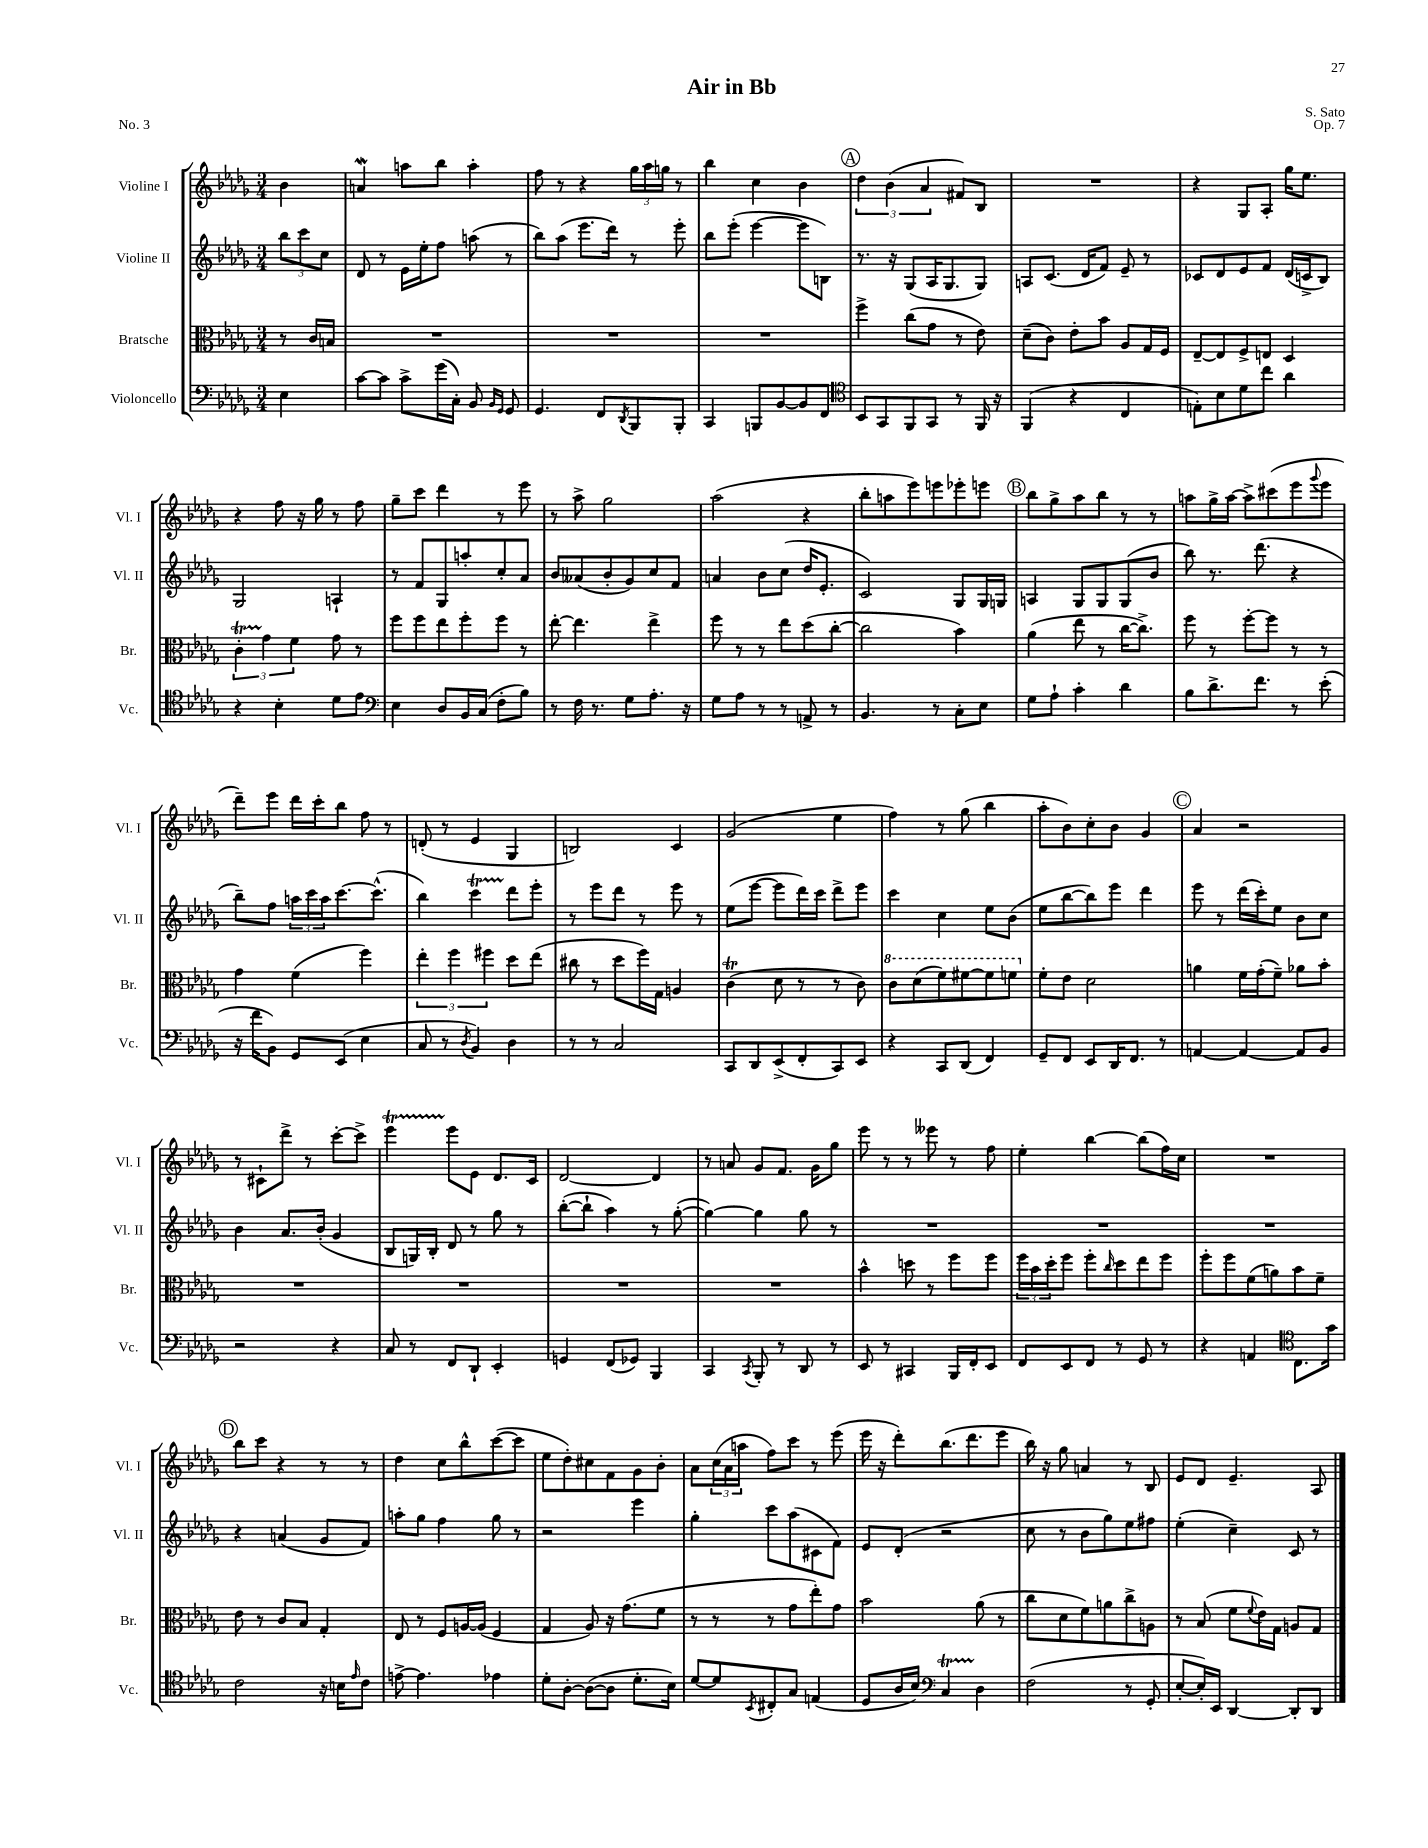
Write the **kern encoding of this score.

**kern	**kern	**kern	**kern
*staff4	*staff3	*staff2	*staff1
*clefF4	*clefC3	*clefG2	*clefG2
*k[b-e-a-d-g-]	*k[b-e-a-d-g-]	*k[b-e-a-d-g-]	*k[b-e-a-d-g-]
*M3/4	*M3/4	*M3/4	*M3/4
4E-	8r	12bb-	4b-
.	.	12ccc	.
.	16c	.	.
.	.	12cc	.
.	16B	.	.
=	=	=	=
[8c	2.r	8d-	4a
8c]	.	8r	.
8c^	.	16e-	8aa
.	.	16ee-'	.
(16g-	.	8ff	8bb-
16C')	.	.	.
8BB-	.	(8aa	4aa'
16qqBB-	.	.	.
16qqGG-	.	.	.
8GG-	.	8r	.
=	=	=	=
4.GG-	2.r	8bb-)	8ff
.	.	(8aa-	8r
.	.	8.eee-	4r
8FF	.	.	.
.	.	16ddd-)	.
8qDD-	.	.	.
8BBB-	.	8r	24gg-
.	.	.	24aa-
.	.	.	24gg
8BBB-'	.	8eee-'	8r
=	=	=	=
4CC	2.r	8bb-	4bb-
.	.	(8eee-'	.
8BBB	.	[4eee-	4cc
[8BB-	.	.	.
8BB-]	.	8eee-]	4b-
8FF	.	8B)	.
=	=	=	=
*clefC4	*	*	*
8BB-	4ff^	8.r	6dd-
8GG-	.	.	.
.	.	.	(6b-
.	.	16r	.
8FF	(8cc	(8G-	.
.	.	.	6a-
8GG-	8g-	16A-	.
.	.	8.G-	.
8r	8r	.	8f#)
16FF	8e-)	8G-)	8B-
16r	.	.	.
=	=	=	=
(4FF	(8d-~	8A	2.r
.	8c)	(8.c	.
4r	8e-'	.	.
.	.	16d-	.
.	8b-	8f)	.
4C	8A-	8e-~	.
.	16G-	8r	.
.	16F	.	.
=	=	=	=
8E')	[8E-~	8c-	4r
8B-	8E-]	8d-	.
8d-	8F^	8e-	8G-
8cc	8E	8f	8A-'
4a-	4D-	(16d-	16gg-
.	.	16c^	8.ee-
.	.	8B-)	.
=	=	=	=
4r	6c'	2G-	4r
.	6g-	.	.
4B-'	.	.	8ff
.	6f	.	.
.	.	.	16r
.	.	.	16gg-
8d-	8g-	4A`	8r
8e-	8r	.	8ff
=	=	=	=
*clefF4	*	*	*
4E-	8ff	8r	8gg-~
.	8ff	8f	8ccc
8D-	8ee-	8G-	4ddd-
16BB-	8ff'	8aa'	.
(16C	.	.	.
8F'	8ff	8cc'	8r
8B-)	8r	8a-	8eee-
=	=	=	=
8r	[8ee-'	8b-	8r
16F	4.ee-]	(8a--	8aa-^
8.r	.	.	.
.	.	8b-'	2gg-
8G-	.	8g-)	.
8.A-'	4ee-^	8cc	.
.	.	8f	.
16r	.	.	.
=	=	=	=
8G-	8ff	4a	(2aa-
8A-	8r	.	.
8r	8r	8b-	.
8r	8ee-	(8cc	.
8AA^	(8dd-	16dd-	4r
.	.	8.e-'	.
8r	[8cc'	.	.
=	=	=	=
4.BB-	2cc]	2c)	8bb-'
.	.	.	8aa
.	.	.	8eee-)
8r	.	.	8eee
8C'	4b-)	8G-	8eee-'
8E-	.	16G-	8eee
.	.	16G	.
=	=	=	=
8G-	(4a-	4A	8bb-
8A-`	.	.	8gg-^
4c'	8ee-	8G-	8aa-
.	8r	8G-	8bb-
4d-	[16cc	(8G-	8r
.	8.cc^])	.	.
.	.	8b-	8r
=	=	=	=
8B-	8ff	8bb-)	8aa
8.d-^	8r	8.r	16gg-^
.	.	.	[16aa
.	[8ff'	.	8aa^]
8.f	.	(8.ddd-	.
.	8ff]	.	(8ccc#
8r	8r	4r	8eee-
.	.	.	8qqggg-
(8e-'	8r	.	8eee-
=	=	=	=
16r	4g-	8bb-~)	8ddd-~)
16f	.	.	.
8BB-)	.	8ff	8eee-
8GG-	(4f	24aa	16ddd-
.	.	24ccc	.
.	.	.	16ccc'
.	.	24aa	.
(8EE-	.	[8.ccc	8bb-
4E-	4ff)	.	8ff
.	.	(8.ccc^^]	.
.	.	.	8r
=	=	=	=
8C	6ee-'	4bb-)	(8d'
8r	.	.	8r
.	6ff	.	.
8qD-	.	.	.
4BB-)	.	4ccc	4e-
.	6ff#	.	.
4D-	8dd-	8ddd-	4G-
.	(8ee-	8eee-'	.
=	=	=	=
8r	8cc#	8r	2B)
8r	8r	8eee-	.
2C	8dd-	8ddd-	.
.	16ff)	8r	.
.	16G-	.	.
.	4A	8eee-	4c
.	.	8r	.
=	=	=	=
8CC	(4c	(8ee-	(2g-
8DD-	.	[8eee-	.
(8EE-^	8d-	8eee-]	.
8FF'	8r	16ddd-)	.
.	.	16ccc	.
8CC)	8r	8ddd-^	4ee-
8EE-	8c)	8eee-	.
=	=	=	=
4r	8cc	4ccc	4ff)
.	(8dd-	.	.
8CC	8ff)	4cc	8r
(8DD-	[8ff#	.	(8gg-
4FF)	8ff#]	8ee-	4bb-
.	8ff	(8b-	.
=	=	=	=
8GG-~	8f'	8ee-	8aa-'
8FF	8e-	[8bb-	8b-)
8EE-	2d-	8bb-])	8cc'
16DD-	.	8eee-	8b-
8.FF	.	.	.
.	.	4ddd-	4g-
8r	.	.	.
=	=	=	=
[4AA	4a	8eee-	4a-
.	.	8r	.
4AA_	16f	(16ddd-	2r
.	(16g-'	16ccc')	.
.	8f~)	8ee-	.
8AA]	8a-	8b-	.
8BB-	8b-'	8cc	.
=	=	=	=
2r	2.r	4b-	8r
.	.	.	8c#`
.	.	8.a-	8ddd-^
.	.	.	8r
.	.	(16b-'	.
4r	.	4g-	[8ccc'
.	.	.	8ccc^]
=	=	=	=
8C	2.r	8B-	4eee-
8r	.	16G)	.
.	.	16B-'	.
8FF	.	8d-	8eee-
8DD-`	.	8r	8e-
4EE-'	.	8gg-	8.d-
.	.	8r	.
.	.	.	16c
=	=	=	=
4GG	2.r	([8bb-'	[2d-
.	.	8bb-`]	.
(8FF	.	4aa-)	.
8GG-)	.	.	.
4BBB-	.	8r	4d-]
.	.	([8gg-'	.
=	=	=	=
4CC	2.r	4gg-_)	8r
.	.	.	8a
8qCC	.	.	.
8BBB-'	.	4gg-]	8g-
8r	.	.	8.f
8DD-	.	8gg-	.
.	.	.	16g-
8r	.	8r	8gg-
=	=	=	=
8EE-	4b-^^	2.r	8eee-
8r	.	.	8r
4CC#	8dd	.	8r
.	8r	.	8eee--
16BBB-	8ff	.	8r
16FF'	.	.	.
8EE-	8ff	.	8ff
=	=	=	=
8FF	24ff	2.r	4ee-'
.	24b-	.	.
.	24dd-'	.	.
8EE-	8ff	.	.
8FF	8ff'	.	[4bb-
.	16qqcc	.	.
8r	8dd-	.	.
8GG-	8ee-	.	(8bb-]
8r	8ff	.	16ff)
.	.	.	16cc
=	=	=	=
4r	8ff'	2.r	2.r
.	8ff	.	.
4AA	(8f	.	.
.	8a)	.	.
*clefC4	*	*	*
8.C	8b-	.	.
.	8f~	.	.
16g-	.	.	.
=	=	=	=
2c	8e-	4r	8bb-
.	8r	.	8ccc
.	8c	(4a	4r
.	8B-	.	.
16r	4G-'	8g-	8r
16B	.	.	.
16qqe-	.	.	.
8c	.	8f)	8r
=	=	=	=
[8e^	8E-	8aa'	4dd-
4.e]	8r	8gg-	.
.	8F	4ff	8cc
.	[16A	.	8bb-^^
.	(16A]	.	.
4e-	4F	8gg-	([8ccc
.	.	8r	8ccc]
=	=	=	=
8d-'	4G-	2r	8ee-
[8A-'	.	.	8dd-')
(8A-_	8A-)	.	8cc#
8A-]	16r	.	8f
.	(8.g-	.	.
8.d-'	.	4eee-	8g-
.	8f	.	8b-'
16B-)	.	.	.
=	=	=	=
[8d-	8r	4gg-'	8a-
8d-]	8r	.	(24cc
.	.	.	24a-
.	.	.	24aa
8qBB-	.	.	.
8C#'	8r	8ccc	8ff)
8G-	8g-	(8aa-	8ccc
(4E	8ee-')	8c#	8r
.	8g-	8f)	(8eee-
=	=	=	=
8D-	2b-	8e-	16eee-
.	.	.	16r
16A-	.	(8d-'	8ddd-')
16B-)	.	.	.
*clefF4	*	*	*
4C	.	2r	(8.bb-
.	.	.	8.ddd-
4D-	(8a-	.	.
.	8r	.	8eee-
=	=	=	=
(2F	8cc	8cc	16bb-)
.	.	.	16r
.	8d-	8r	8gg-
.	8f)	8b-	4a
.	8a	8gg-)	.
8r	8cc^	8ee-	8r
8GG-'	8A	8ff#	8B-
=	=	=	=
[8E-'	8r	(4ee-'	8e-
16E-'])	(8B-	.	8d-
16EE-	.	.	.
[4DD-	8f	4cc~)	4.e-~
.	8qqf	.	.
.	16e-)	.	.
.	16G-	.	.
8DD-']	8A	8c	.
8DD-	8G-	8r	8A-
==	==	==	==
*-	*-	*-	*-
